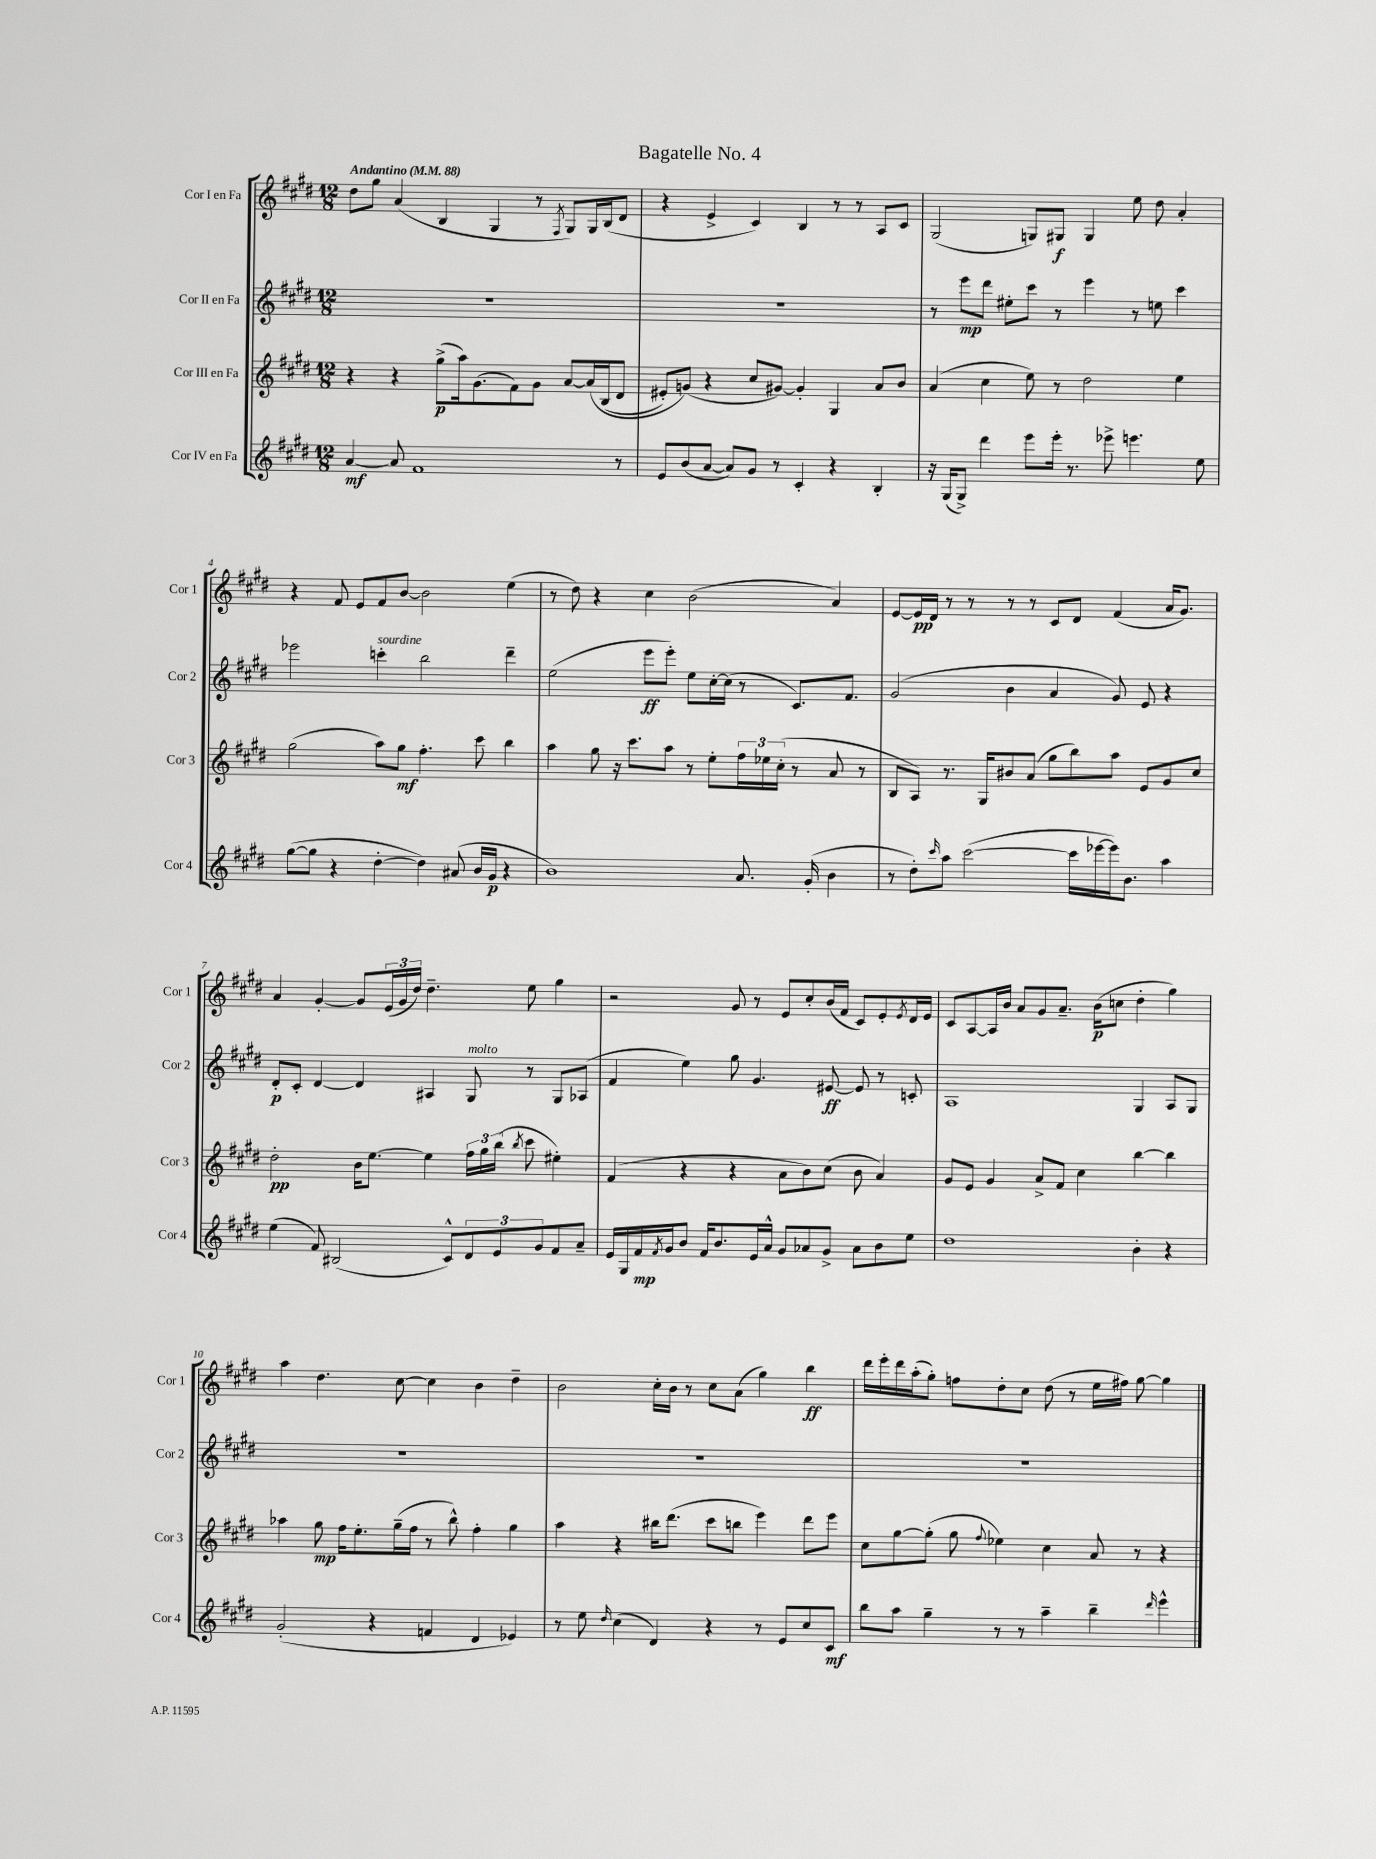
\header { title = "Bagatelle No. 4" }
<<
\new StaffGroup <<
\new Staff = "s0" \with { instrumentName = "Cor I en Fa" shortInstrumentName = "Cor 1" } {
    \clef treble \key e \major \numericTimeSignature \time 12/8 \tempo "Andantino" 4 = 88
    dis''8 gis''8 a'4( b4 gis4 r8 \acciaccatura { fis8 } gis8) gis16 b16( dis'8 |
    r4 e'4-> cis'4) b4 r8 r8 a8 cis'8 |
    gis2( g8) gis8\f gis4 e''8 dis''8 a'4-. |
    r4 fis'8 e'8 fis'8 b'8~ b'2 e''4( |
    r8 dis''8) r4 cis''4 b'2( a'4) |
    e'8~ e'16\pp dis'16 r8 r8 r8 r8 cis'8 dis'8 fis'4( a'16 gis'8.) |
    a'4 gis'4~-. gis'8 \tuplet 3/2 { e'16( gis'16 dis''16) } dis''4.-- e''8 gis''4 |
    r2 gis'8 r8 e'8 cis''8-. b'16( fis'16 cis'8) e'8-. \acciaccatura { e'8 } dis'16 e'16 |
    cis'8 a8~ a16 b'16 a'8 gis'8 a'8.-- b'16\p( c''8 dis''4-. gis''4) |
    a''4 dis''4. cis''8~ cis''4 b'4 dis''4-- |
    b'2 cis''16-. b'16 r8 cis''8 a'8( gis''4) b''4\ff |
    dis'''16 e'''16-. dis'''16 a''16-.( gis''8-.) f''8 dis''8-. cis''8 dis''8( r8 e''16 fis''16) gis''8~ gis''4 \bar "|." |
}
\new Staff = "s1" \with { instrumentName = "Cor II en Fa" shortInstrumentName = "Cor 2" } {
    \clef treble \key e \major \numericTimeSignature \time 12/8
    R1. |
    R1. |
    r8 e'''8\mp dis'''8 eis''8-. cis'''8 r8 e'''4 r8 e''8 cis'''4 |
    ees'''2 c'''4-.^\markup { \italic "sourdine" } b''2 dis'''4-- |
    e''2( e'''8\ff e'''8-.) e''8 cis''16~-. cis''16( r8 cis'8.) fis'8. |
    gis'2( b'4 a'4 gis'8) e'8 r4 |
    dis'8-.\p cis'8-. dis'4~ dis'4 ais4 gis8^\markup { \italic "molto" } r8 gis8 aes8( |
    fis'4 e''4) gis''8 gis'4. eis'8~\ff eis'8 r8 c'8-. |
    a1 gis4 a8 gis8 |
    R1. |
    R1. |
    R1. \bar "|." |
}
\new Staff = "s2" \with { instrumentName = "Cor III en Fa" shortInstrumentName = "Cor 3" } {
    \clef treble \key e \major \numericTimeSignature \time 12/8
    r4 r4 gis''8->\p( a''16) gis'8.( fis'8) gis'8 a'8~ a'16\( b16( dis'8 |
    eis'8-.) g'8(\) r4 cis''8 gis'8~) gis'4-. gis4 a'8 b'8 |
    a'4( cis''4 e''8) r8 dis''2 e''4 |
    gis''2( a''8) gis''8\mf fis''4.-. cis'''8 b''4 |
    a''4 gis''8 r16 cis'''8. a''8 r8 e''8-. \tuplet 3/2 { fis''16 ees''16 cis''16-.( } r8 a'8 r8 |
    b8 a8) r8. gis16 bis'8 a'8( gis''8 b''8) a''8 e'8 gis'8 cis''8 |
    dis''2-.\pp b'16 e''8.~ e''4 \tuplet 3/2 { fis''16 gis''16 b''16( } \acciaccatura { b''8 } cis'''8 eis''4-.) |
    fis'4( r4 r4 a'8 b'8) cis''8( b'8 a'4) |
    gis'8 e'8 gis'4 a'8-> fis'8 cis''4 b''4~ b''4 |
    aes''4 gis''8\mp fis''16 e''8.-. gis''16--( fis''16 r8 b''8-^) fis''4-. gis''4 |
    a''4 r4 bis''16 dis'''8.( cis'''8 b''8 e'''4) dis'''8 e'''8 |
    cis''8 gis''8~ gis''8-.( gis''8 \appoggiatura { fis''8 } ees''4) cis''4 a'8 r8 r4 \bar "|." |
}
\new Staff = "s3" \with { instrumentName = "Cor IV en Fa" shortInstrumentName = "Cor 4" } {
    \clef treble \key e \major \numericTimeSignature \time 12/8
    a'4~\mf a'8 fis'1 r8 |
    e'8 b'8( a'8~ a'8) gis'8 r8 cis'4-. r4 b4-. |
    r16 gis16( gis8->) dis'''4 e'''8 e'''16-. r8. ees'''8-> e'''4. e''8 |
    gis''8~( gis''8 r4 dis''4~-. dis''4) ais'8( b'16 gis'16\p r4 |
    b'1) a'8. gis'16-.( b'4 |
    r8 dis''8-.) \grace { cis'''16 } a''8 cis'''2~( cis'''16 ees'''16~ ees'''16) b'8. a''4 |
    e''4( fis'8) bis2( cis'8-^) \tuplet 3/2 { dis'8 e'8 gis'8 } fis'8 a'8-- |
    e'16 gis16 fis'16\mp \acciaccatura { fis'8 } gis'16 b'8 fis'16 b'8. e'16 a'16-^ gis'8 aes'8 gis'8-> aes'8 b'8 e''8 |
    dis''1 b'4-. r4 |
    gis'2-.( r4 f'4 dis'4 ees'4) |
    r8 e''8 \grace { dis''16 } cis''4( dis'4) r4 r8 e'8 cis''8 cis'8\mf |
    b''8 a''8 gis''4-- r8 r8 a''4-- b''4-- \grace { dis'''16 } e'''4-^ \bar "|." |
}
>>
>>
